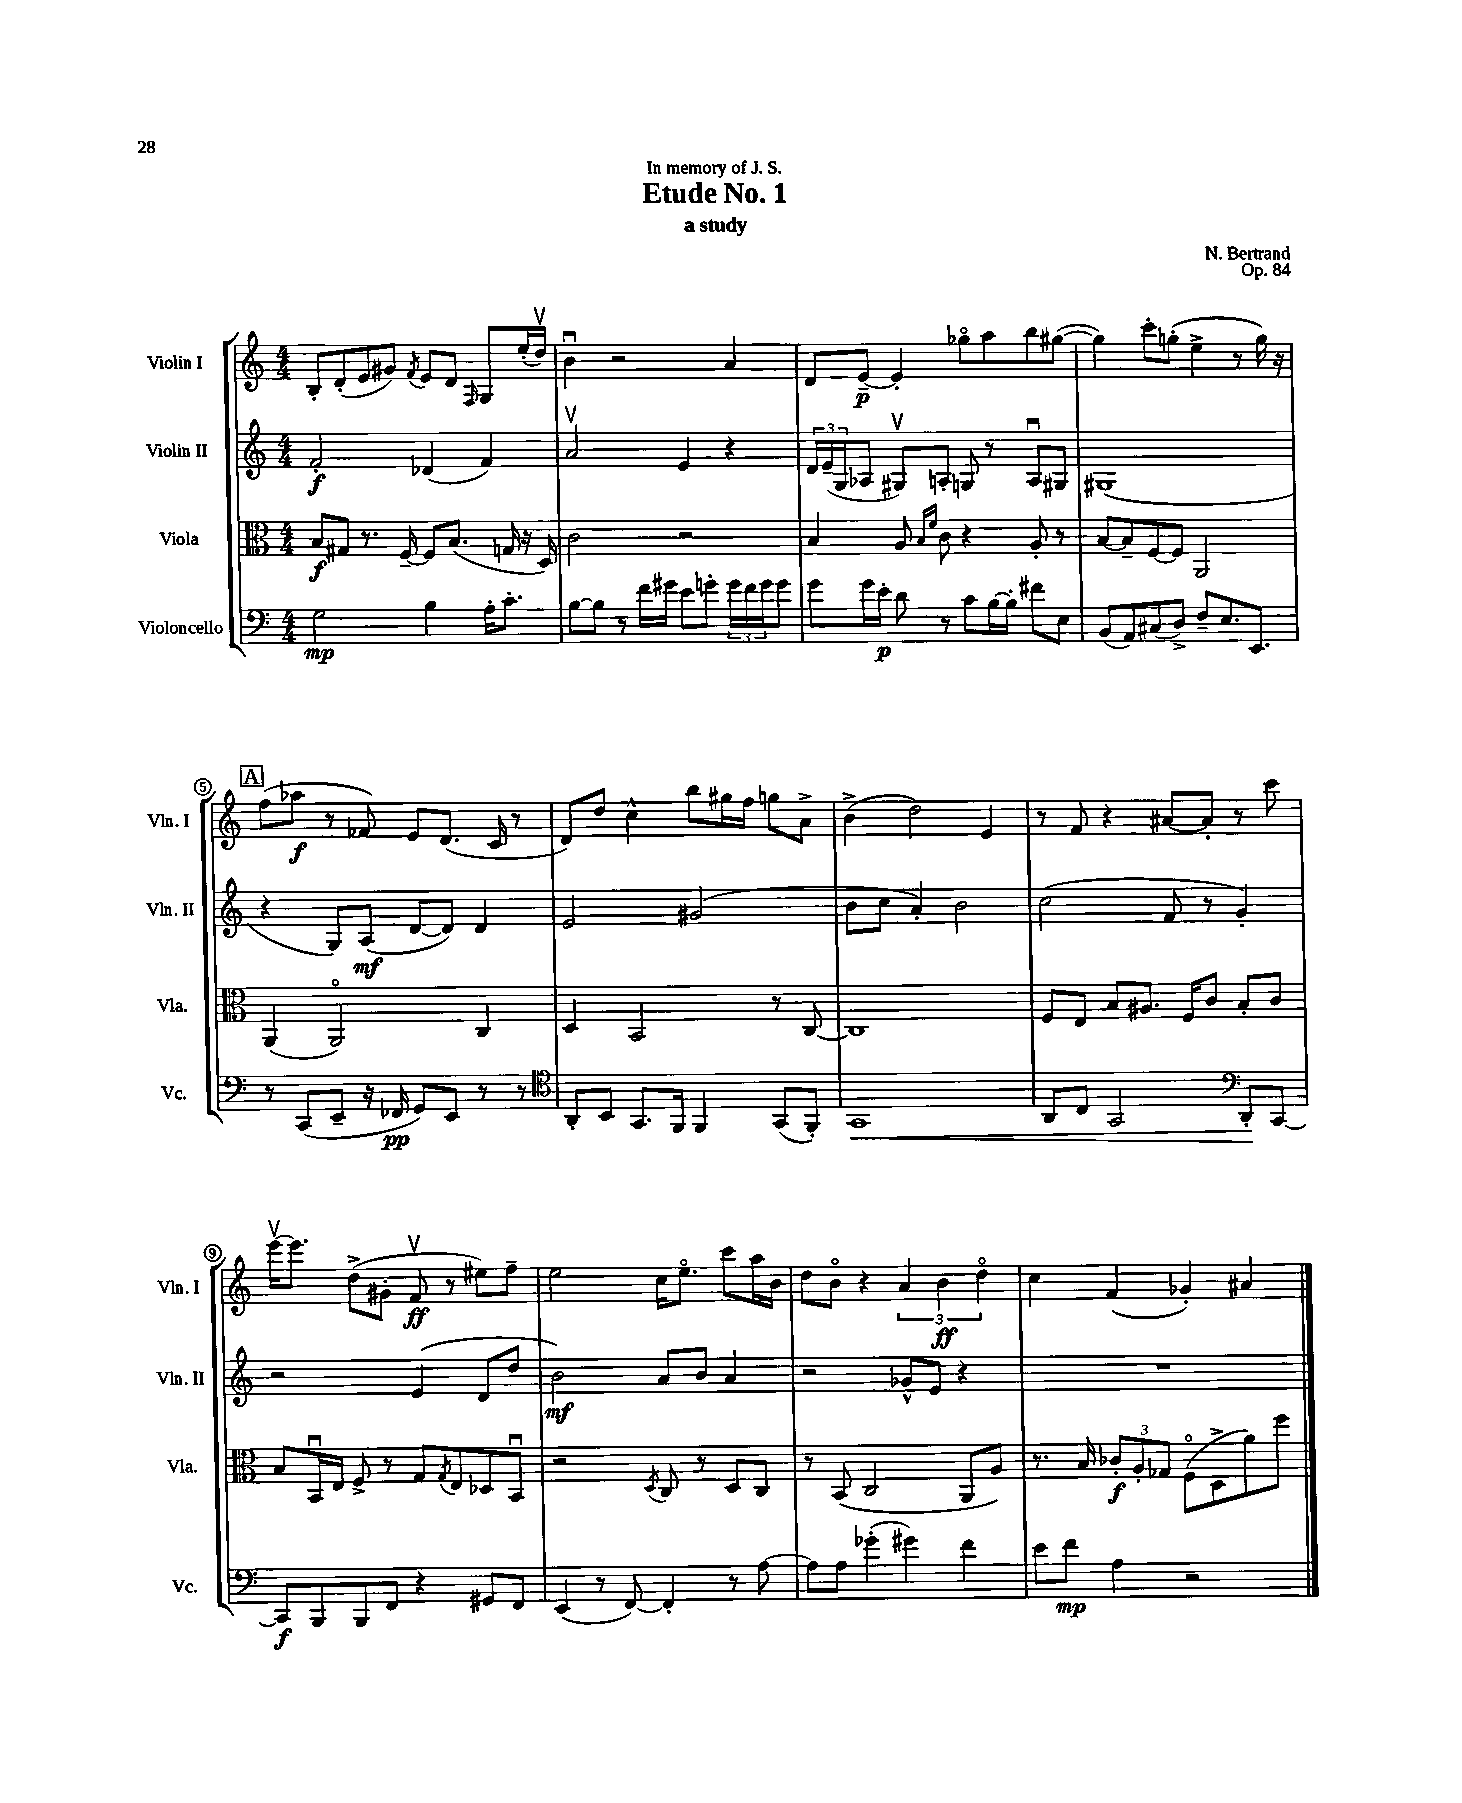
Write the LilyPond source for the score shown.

\header { title = "Etude No. 1" composer = "N. Bertrand" subtitle = "a study" dedication = "In memory of J. S." opus = "Op. 84" }
<<
\new StaffGroup <<
\new Staff = "s0" \with { instrumentName = "Violin I" shortInstrumentName = "Vln. I" } {
    \clef treble \key c \major \numericTimeSignature \time 4/4
    b8-. d'8-.( e'8 gis'8) \acciaccatura { f'8 } e'8 d'8 \grace { f16 } g8 e''16-.( d''16\upbow) |
    b'4\downbow r2 a'4 |
    d'8 e'8~--\p e'4-. ges''8\flageolet a''8 b''8 gis''8~( |
    gis''4) c'''8-. g''8-.( e''4-> r8 g''16) r16 |
    \mark \markup { \box "A" } f''8( aes''8\f r8 fes'8) e'8 d'8.( c'16 r8 |
    d'8) d''8 c''4-^ b''8 gis''16 f''16 g''8 a'8-> |
    b'4->( d''2) e'4 |
    r8 f'8 r4 ais'8~ ais'8-. r8 c'''8 |
    e'''16~\upbow e'''8. d''8->( gis'8-. f'8\upbow\ff r8 eis''8) f''8-- |
    e''2 c''16 e''8.\flageolet c'''8 a''16 b'16 |
    d''8 b'8\flageolet r4 \tuplet 3/2 { a'4 b'4\ff d''4\flageolet } |
    c''4 f'4( ges'4-.) ais'4 \bar "|." |
}
\new Staff = "s1" \with { instrumentName = "Violin II" shortInstrumentName = "Vln. II" } {
    \clef treble \key c \major \numericTimeSignature \time 4/4
    f'2-.\f des'4( f'4) |
    a'2\upbow e'4 r4 |
    \tuplet 3/2 { d'16 e'16--( g16 } aes8 gis8\upbow) a8-. g8 r8 a8\downbow gis8 |
    gis1( |
    \mark \markup { \box "A" } r4 g8) a8\mf( d'8~ d'8) d'4 |
    e'2 gis'2( |
    b'8 c''8 a'4-.) b'2 |
    c''2( f'8 r8 g'4-.) |
    r2 e'4( d'8 d''8 |
    b'2\mf) a'8 b'8 a'4 |
    r2 ges'8-^ e'8 r4 |
    R1 \bar "|." |
}
\new Staff = "s2" \with { instrumentName = "Viola" shortInstrumentName = "Vla." } {
    \clef alto \key c \major \numericTimeSignature \time 4/4
    b8\f gis8 r8. f16~-- f8 b8.( g16 r16 d16) |
    c'2 r2 |
    b4 a8 \grace { b16 f'16 } c'8 r4 a8-. r8 |
    b8~ b8-- f8~ f8 a,2 |
    \mark \markup { \box "A" } a,4( a,2\flageolet) c4 |
    d4 b,2 r8 c8~ |
    c1 |
    f8 e8 b8 ais8. f16 c'8 b8-. c'8 |
    b8 b,16\downbow e16 f8-> r8 g8 \acciaccatura { g8 } e8 des8 b,8\downbow |
    r2 \acciaccatura { d8 } c8 r8 d8 c8 |
    r8 b,8( c2 a,8 a8) |
    r8. b16 \tuplet 3/2 { ces'8-.\f a8-. ges8 } f8\flageolet( d8-> a'8) f''8 \bar "|." |
}
\new Staff = "s3" \with { instrumentName = "Violoncello" shortInstrumentName = "Vc." } {
    \clef bass \key c \major \numericTimeSignature \time 4/4
    g2\mp b4 a16-. c'8.-. |
    b8~ b8 r8 f'16 gis'16 e'8 g'8-. \tuplet 3/2 { g'16 f'16 g'16 } g'8 |
    g'8 g'16 e'16-.\p d'8 r8 c'8 b16~ b16-. fis'8 e8 |
    b,8( a,8) cis8( d8->) f8-- e8. e,8. |
    \mark \markup { \box "A" } r8 c,8( e,8-- r16 fes,16\pp g,8) e,8 r8 r8 |
    \clef tenor a,8-. b,8 g,8. f,16 f,4 g,8( f,8-.) |
    g,1\< |
    a,8 c8 g,2 \clef bass d,8-.\! c,8~ |
    c,8\f b,,8 b,,8 f,8 r4 gis,8 f,8 |
    e,4( r8 f,8~) f,4-. r8 a8~ |
    a8 a8 ges'4-.( gis'4) f'4 |
    e'8 f'8\mp a4 r2 \bar "|." |
}
>>
>>
\layout { \context { \Score \override BarNumber.stencil = #(make-stencil-circler 0.1 0.3 ly:text-interface::print) } }
